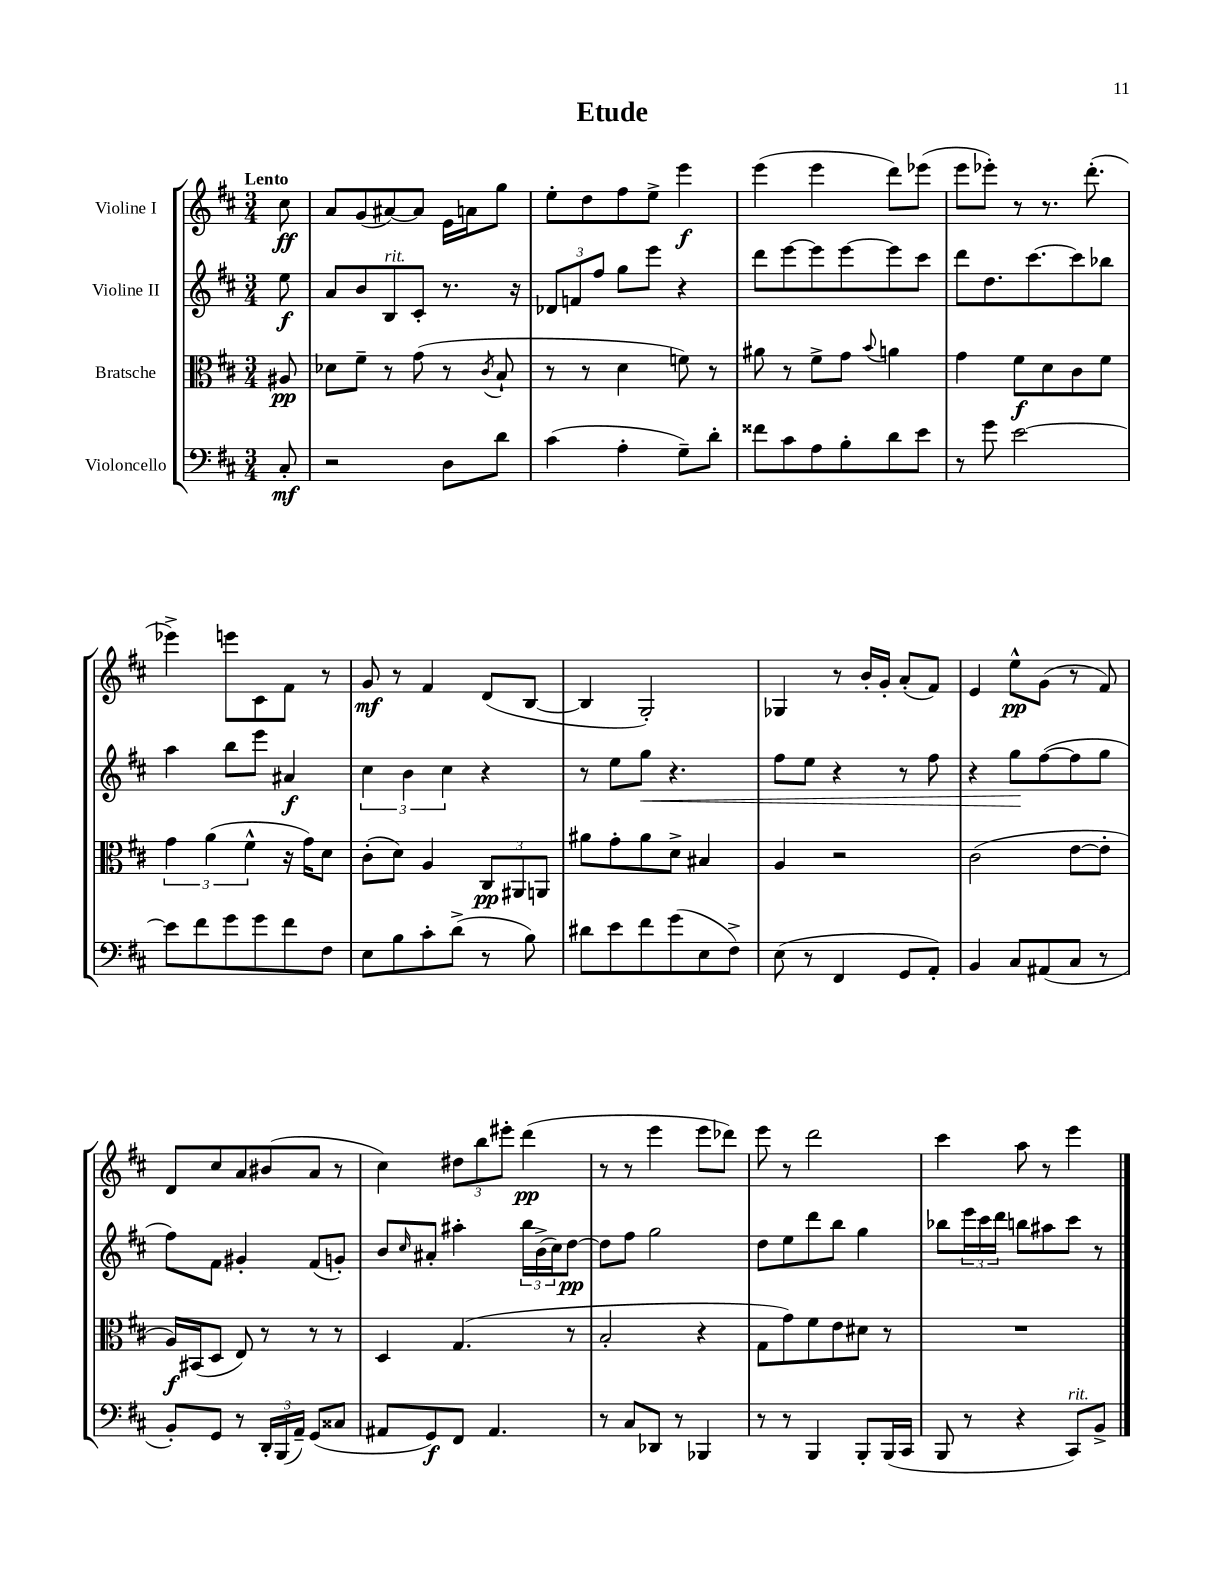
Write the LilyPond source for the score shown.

\header { title = "Etude" }
<<
\new StaffGroup <<
\new Staff = "s0" \with { instrumentName = "Violine I" } {
    \clef treble \key d \major \numericTimeSignature \time 3/4 \partial 8 \tempo "Lento"
    cis''8\ff |
    a'8 g'8( ais'8~) ais'8 e'16 a'16 g''8 |
    e''8-. d''8 fis''8 e''8-> e'''4\f |
    e'''4( e'''4 d'''8) ees'''8( |
    e'''8 ees'''8-.) r8 r8. d'''8.-.( |
    ees'''4->) e'''8 cis'8 fis'8 r8 |
    g'8\mf r8 fis'4 d'8( b8~ |
    b4 g2-.) |
    ges4 r8 b'16-. g'16-. a'8-.( fis'8) |
    e'4 e''8-^\pp g'8( r8 fis'8) |
    d'8 cis''8 a'8 bis'8( a'8 r8 |
    cis''4) \tuplet 3/2 { dis''8 b''8 eis'''8-. } d'''4\pp( |
    r8 r8 e'''4 e'''8 des'''8) |
    e'''8 r8 d'''2 |
    cis'''4 a''8 r8 e'''4 \bar "|." |
}
\new Staff = "s1" \with { instrumentName = "Violine II" } {
    \clef treble \key d \major \numericTimeSignature \time 3/4 \partial 8
    e''8\f |
    a'8 b'8 b8^\markup { \italic "rit." } cis'8-. r8. r16 |
    \tuplet 3/2 { des'8 f'8 fis''8 } g''8 e'''8 r4 |
    d'''8 e'''8~ e'''8 e'''8~ e'''8 cis'''8 |
    d'''8 d''8. cis'''8.~ cis'''8 bes''8 |
    a''4 b''8 e'''8 ais'4\f |
    \tuplet 3/2 { cis''4 b'4 cis''4 } r4 |
    r8 e''8 g''8\< r4. |
    fis''8 e''8 r4 r8 fis''8 |
    r4 g''8\! fis''8~( fis''8 g''8 |
    fis''8) fis'8 gis'4-. fis'8( g'8-.) |
    b'8 \grace { cis''16 } ais'8-. ais''4-. \tuplet 3/2 { b''16 b'16->( cis''16) } d''8~\pp |
    d''8 fis''8 g''2 |
    d''8 e''8 d'''8 b''8 g''4 |
    bes''8 \tuplet 3/2 { e'''16 cis'''16 d'''16 } b''8 ais''8 cis'''8 r8 \bar "|." |
}
\new Staff = "s2" \with { instrumentName = "Bratsche" } {
    \clef alto \key d \major \numericTimeSignature \time 3/4 \partial 8
    ais8\pp |
    des'8 fis'8-- r8 g'8( r8 \acciaccatura { cis'8 } b8-! |
    r8 r8 d'4 f'8) r8 |
    ais'8 r8 fis'8-> g'8 \appoggiatura { b'8 } a'4 |
    g'4 fis'8\f d'8 cis'8 fis'8 |
    \tuplet 3/2 { g'4 a'4( fis'4-^ } r16 g'16) d'8 |
    cis'8-.( d'8) a4 \tuplet 3/2 { cis8\pp ais,8 a,8 } |
    ais'8 g'8-. ais'8 d'8-> bis4 |
    a4 r2 |
    cis'2( e'8~ e'8-. |
    a16\f) bis,16( d8 e8) r8 r8 r8 |
    d4 g4.( r8 |
    b2-. r4 |
    g8 g'8) fis'8 e'8 dis'8 r8 |
    R2. \bar "|." |
}
\new Staff = "s3" \with { instrumentName = "Violoncello" } {
    \clef bass \key d \major \numericTimeSignature \time 3/4 \partial 8
    cis8-.\mf |
    r2 d8 d'8 |
    cis'4( a4-. g8--) d'8-. |
    fisis'8 cis'8 a8 b8-. d'8 e'8 |
    r8 g'8 e'2~ |
    e'8 fis'8 g'8 g'8 fis'8 fis8 |
    e8 b8 cis'8-. d'8->( r8 b8) |
    dis'8 e'8 fis'8 g'8( e8 fis8->) |
    e8( r8 fis,4 g,8 a,8-.) |
    b,4 cis8 ais,8( cis8 r8 |
    b,8-.) g,8 r8 \tuplet 3/2 { d,16-. b,,16( a,16--) } g,8( cisis8 |
    ais,8 g,8\f) fis,8 ais,4. |
    r8 cis8 des,8 r8 bes,,4 |
    r8 r8 b,,4 b,,8-. b,,16( cis,16 |
    b,,8 r8 r4 cis,8^\markup { \italic "rit." }) b,8-> \bar "|." |
}
>>
>>
\layout { \context { \Score \remove "Bar_number_engraver" } }
